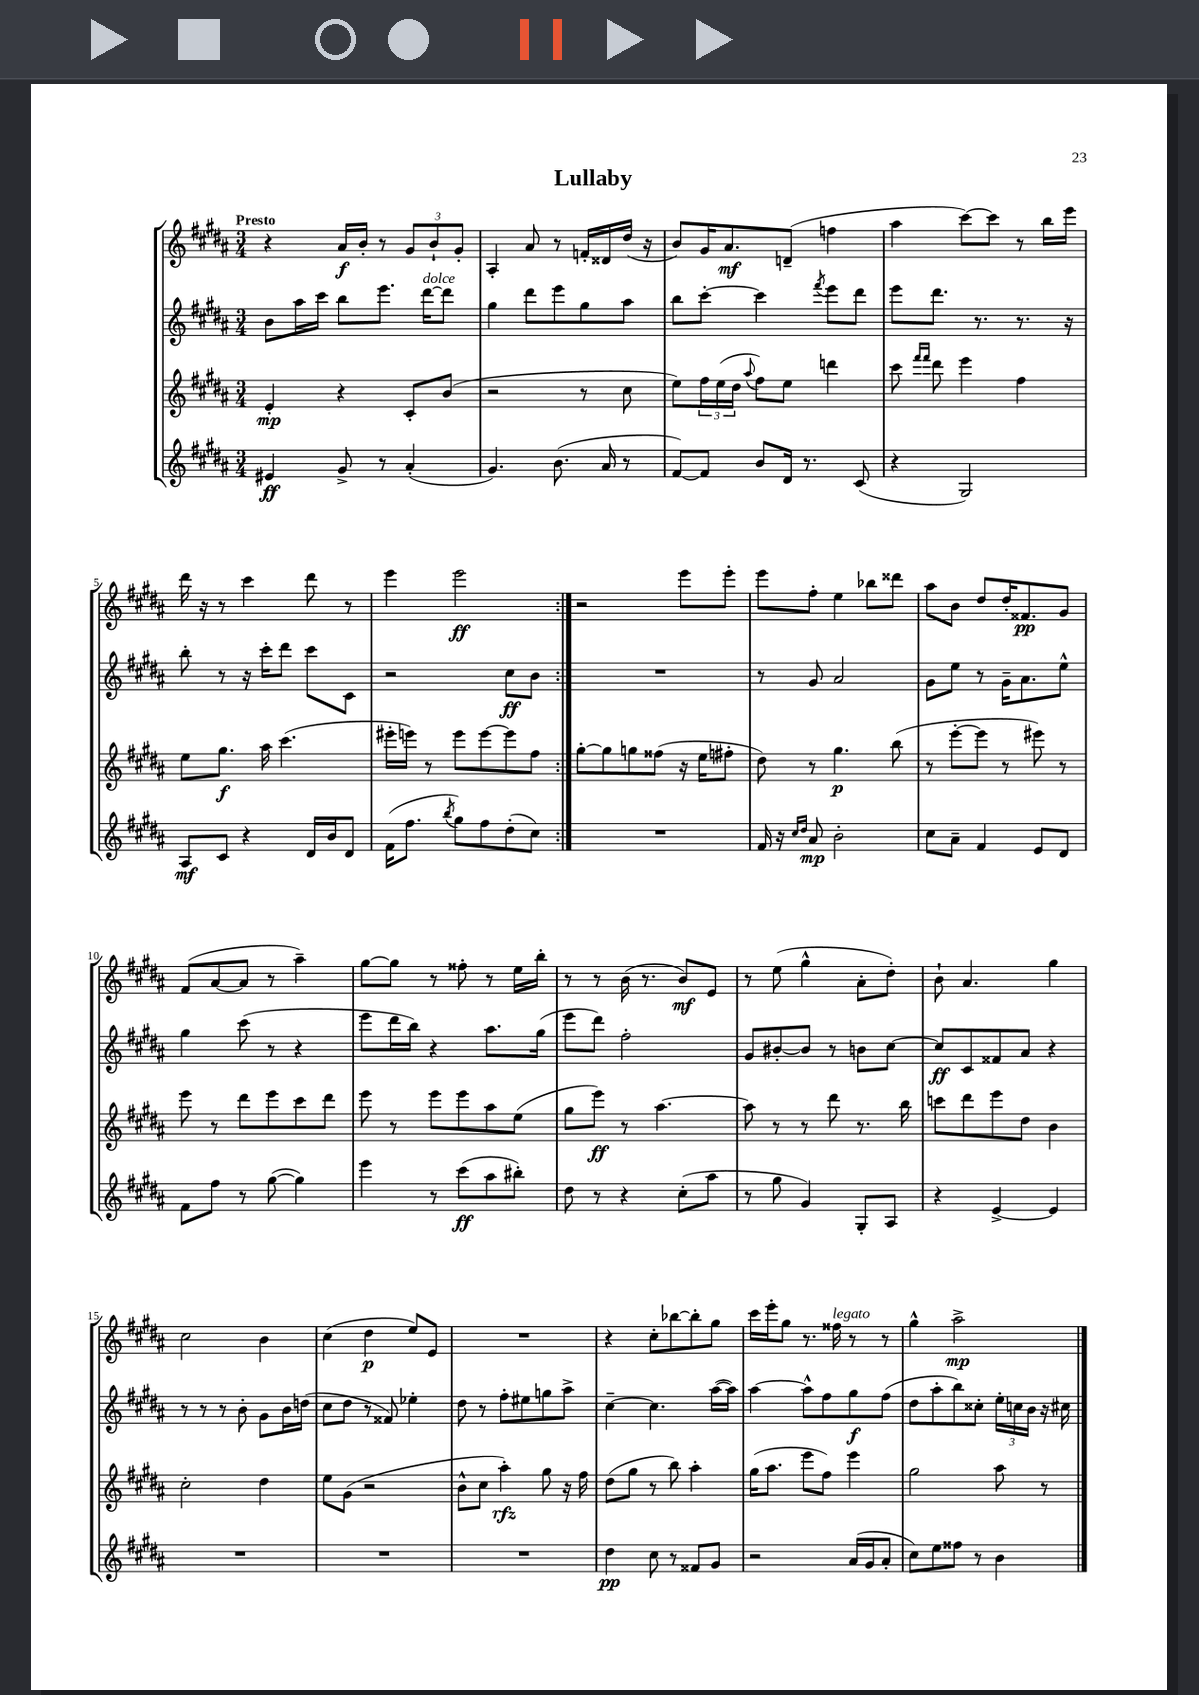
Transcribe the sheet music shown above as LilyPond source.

\header { title = "Lullaby" }
<<
\new StaffGroup <<
\new Staff = "s0" {
    \clef treble \key b \major \numericTimeSignature \time 3/4 \tempo "Presto"
    \repeat volta 2 { r4 ais'16\f b'16-. r8 \tuplet 3/2 { gis'8 b'8-! gis'8-. } |
    ais4-. ais'8 r8 f'16-. disis'16 dis''16( r16 |
    b'8) gis'16 ais'8.\mf d'8--( f''4 |
    ais''4 cis'''8~) cis'''8 r8 b''16 e'''16 |
    dis'''16 r16 r8 cis'''4 dis'''8 r8 |
    e'''4 e'''2\ff | }
    r2 e'''8 e'''8-. |
    e'''8 fis''8-. e''4 bes''8 disis'''8 |
    ais''8 b'8 dis''8 dis''16-. fisis'8.\pp gis'8 |
    fis'8( ais'8~ ais'8 r8 ais''4--) |
    gis''8~ gis''8 r8 fisis''8-. r8 e''16 b''16-. |
    r8 r8 b'16( r8. b'8\mf) e'8 |
    r8 e''8( gis''4-^ ais'8-. dis''8-.) |
    b'8-! ais'4. gis''4 |
    cis''2 b'4 |
    cis''4( dis''4\p e''8) e'8 |
    R2. |
    r4 cis''8-. bes''8~ bes''8-. gis''8 |
    cis'''16 e'''16-. gis''8 r8. fisis''16^\markup { \italic "legato" } r8 r8 |
    gis''4-^ ais''2->\mp \bar "|." |
}
\new Staff = "s1" {
    \clef treble \key b \major \numericTimeSignature \time 3/4
    \repeat volta 2 { b'8 ais''16 cis'''16 b''8 e'''8. dis'''16~^\markup { \italic "dolce" } dis'''8 |
    gis''4 dis'''8 e'''8 gis''8 ais''8 |
    b''8 cis'''8~-. cis'''4 \acciaccatura { fis'''8 } e'''8 dis'''8 |
    e'''8 dis'''8. r8. r8. r16 |
    b''8-. r8 r16 cis'''16-. dis'''8 cis'''8 cis'8 |
    r2 cis''8\ff b'8 | }
    R2. |
    r8 gis'8 ais'2 |
    gis'8 e''8 r8 gis'16-- ais'8. e''8-^ |
    gis''4 cis'''8( r8 r4 |
    e'''8 dis'''16 b''16) r4 ais''8. gis''16( |
    e'''8 dis'''8) fis''2-. |
    gis'8 bis'8~-. bis'8 r8 b'8 cis''8~ |
    cis''8\ff cis'8 fisis'8 ais'8 r4 |
    r8 r8 r8 b'8-. gis'8 b'16 d''16( |
    cis''8 dis''8 r8 fisis'8) ees''4-. |
    dis''8 r8 fis''8-. eis''8 g''8 ais''8-> |
    cis''4~-- cis''4. ais''16~( ais''16) |
    ais''4~ ais''8-^ fis''8 gis''8\f fis''8( |
    dis''8 ais''8-. b''8) cisis''8-. \tuplet 3/2 { e''16-. c''16 b'16 } r16 cis''16 \bar "|." |
}
\new Staff = "s2" {
    \clef treble \key b \major \numericTimeSignature \time 3/4
    \repeat volta 2 { e'4-.\mp r4 cis'8-. b'8( |
    r2 r8 cis''8 |
    e''8) \tuplet 3/2 { fis''16 e''16( dis''16 } \appoggiatura { ais''8 } fis''8) e''8 d'''4 |
    cis'''8 \grace { fis'''16 fis'''16 } dis'''8 e'''4 fis''4 |
    e''8 gis''8.\f ais''16 cis'''4.( |
    eis'''16-. e'''16) r8 e'''8 e'''8~ e'''8 fis''8 | }
    gis''8~-. gis''8 g''8 fisis''8( r16 e''16 fis''8-. |
    dis''8) r8 gis''4.\p b''8( |
    r8 e'''8~-. e'''8 r8 eis'''8) r8 |
    e'''8 r8 dis'''8 e'''8 cis'''8 dis'''8 |
    e'''8 r8 e'''8 e'''8 ais''8 e''8( |
    gis''8 e'''8\ff) r8 ais''4.~ |
    ais''8 r8 r8 dis'''8 r8. b''16 |
    c'''8 dis'''8 e'''8 dis''8 b'4 |
    cis''2-. dis''4 |
    e''8 gis'8( r2 |
    b'8-^ cis''8 ais''4-.\rfz) gis''8 r16 fis''16 |
    dis''8( gis''8 r8 b''8) ais''4-. |
    gis''16( ais''8. e'''8 fis''8) e'''4 |
    gis''2 ais''8 r8 \bar "|." |
}
\new Staff = "s3" {
    \clef treble \key b \major \numericTimeSignature \time 3/4
    \repeat volta 2 { eis'4\ff gis'8-> r8 ais'4-.( |
    gis'4.) b'8.( ais'16 r8 |
    fis'8~) fis'8 b'8 dis'16 r8. cis'8( |
    r4 gis2) |
    ais8\mf cis'8 r4 dis'16 b'16 dis'8 |
    fis'16( fis''8. \acciaccatura { b''8 } gis''8) fis''8 dis''8-.( cis''8) | }
    R2. |
    fis'16 r16 \grace { cis''16 dis''16 } ais'8\mp b'2-. |
    cis''8 ais'8-- fis'4 e'8 dis'8 |
    fis'8 fis''8 r8 gis''8~( gis''4) |
    e'''4 r8 cis'''8\ff( ais''8 bis''8-.) |
    dis''8 r8 r4 cis''8-.( ais''8 |
    r8 gis''8 gis'4) gis8-. ais8 |
    r4 e'4~-> e'4 |
    R2. |
    R2. |
    R2. |
    dis''4\pp cis''8 r8 fisis'8 gis'8 |
    r2 ais'16( gis'16 ais'8-. |
    cis''8) e''8 fisis''8 r8 b'4 \bar "|." |
}
>>
>>
